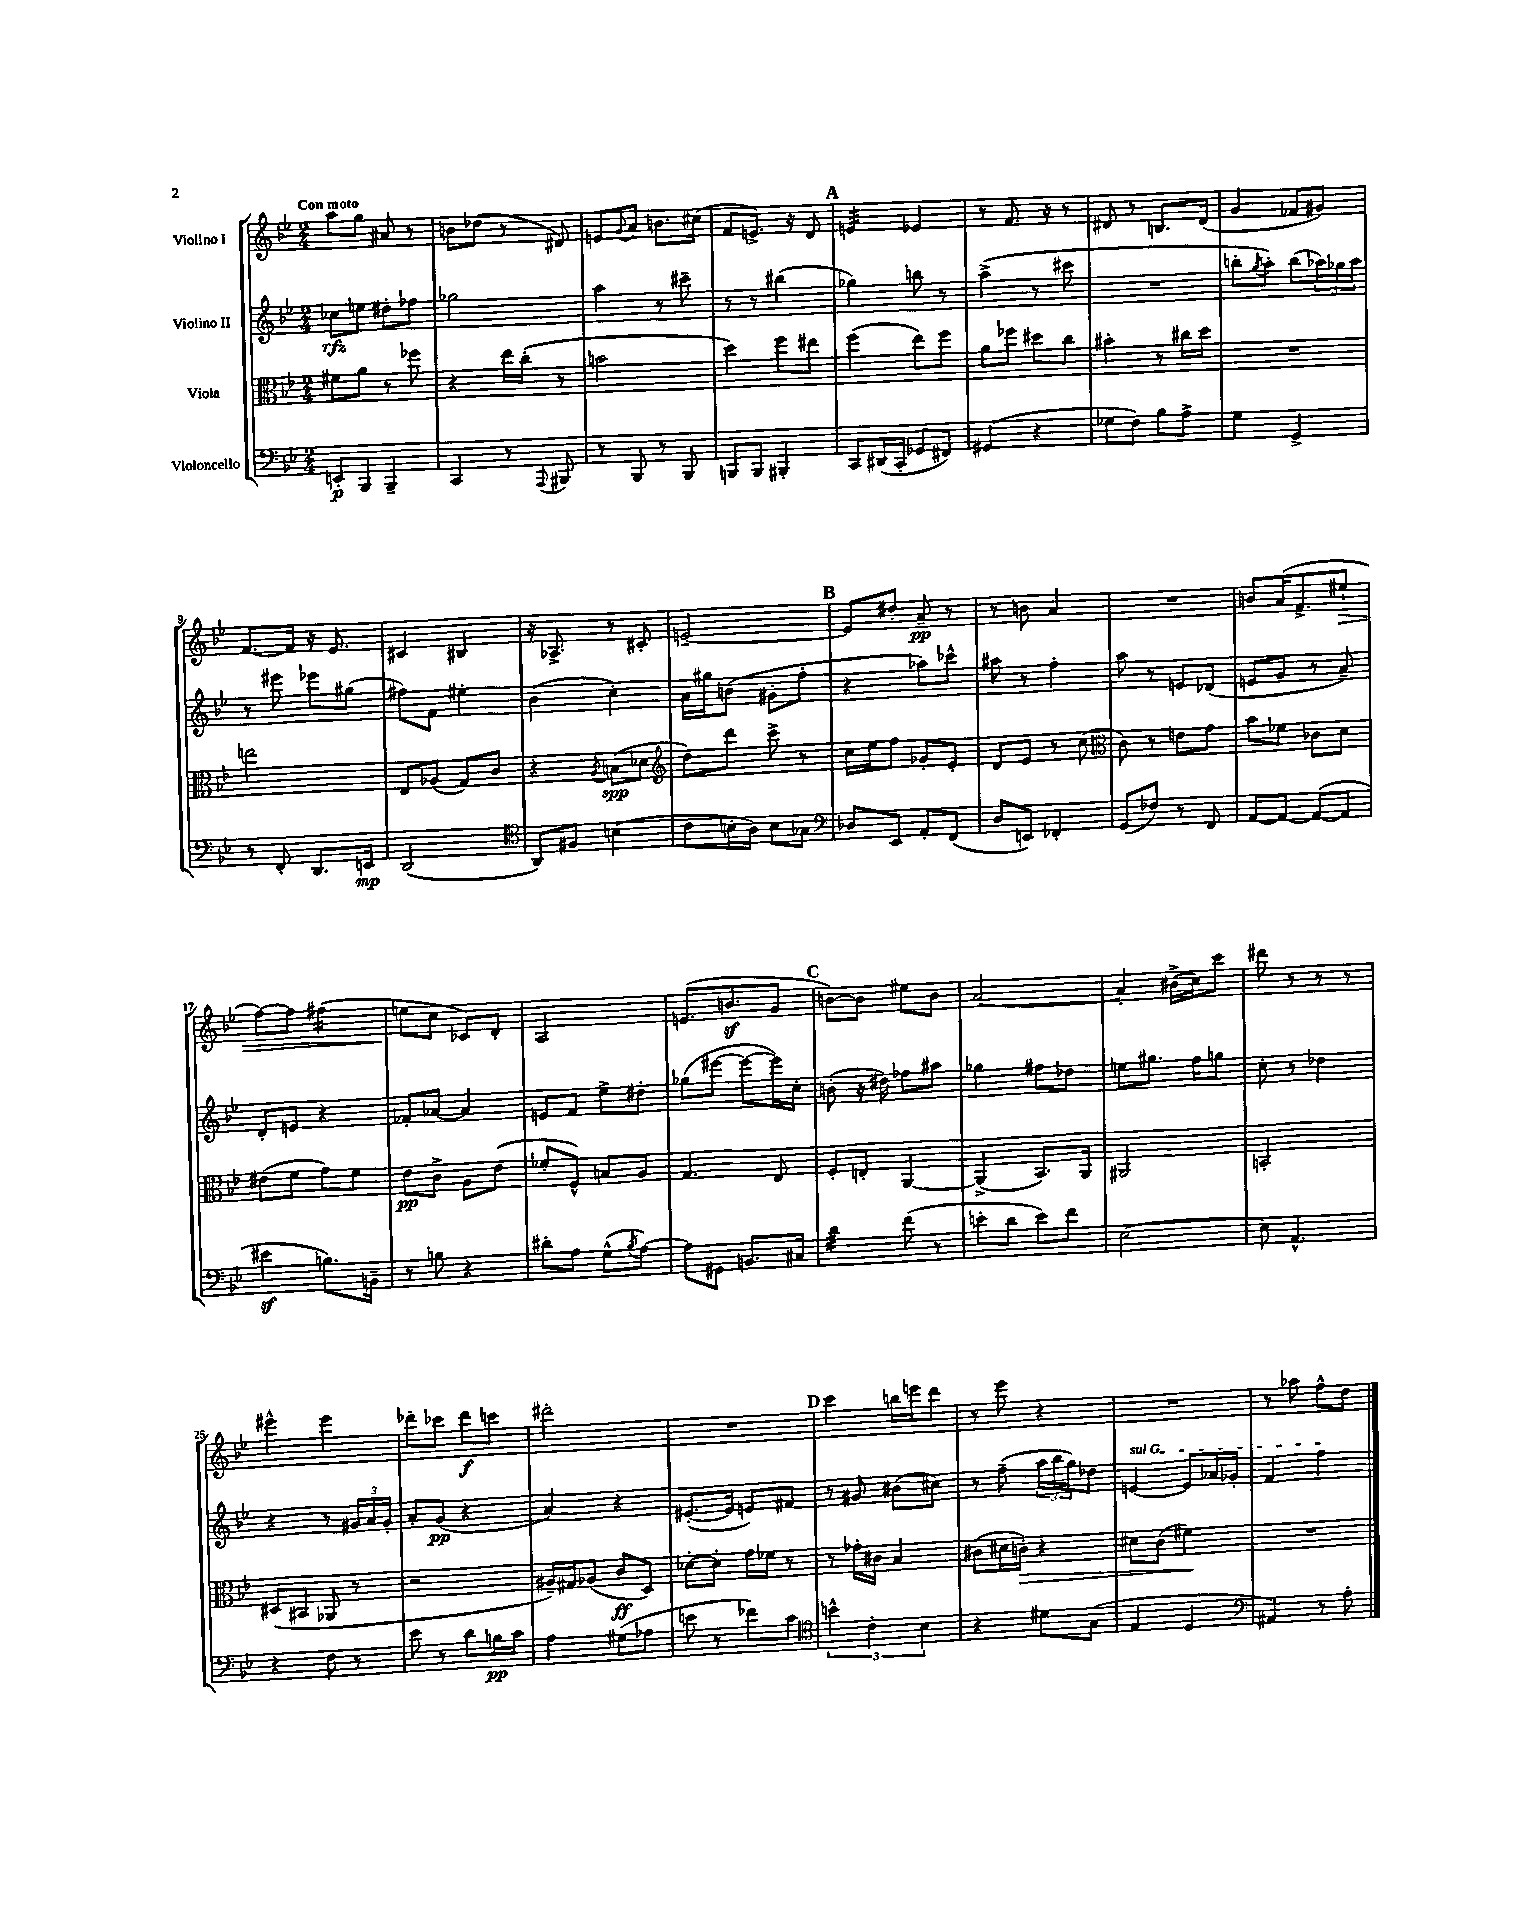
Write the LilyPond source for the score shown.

<<
\new StaffGroup <<
\new Staff = "s0" \with { instrumentName = "Violino I" } {
    \clef treble \key bes \major \numericTimeSignature \time 2/4 \tempo "Con moto"
    a''8 g''8 ais'8 r8 |
    b'8 des''8( r8 dis'8) |
    e'8 \appoggiatura { g'8 } a'8 b'8. cis''16( |
    f'8 e'8.->) r16 d'8 |
    \mark \markup { \bold "A" } e'4:32 ees'4 |
    r8 f'8. r16 r8 |
    dis'8 r8 b8. dis'16( |
    g'4 fes'8 gis'8) |
    f'8.~ f'16 r16 ees'8. |
    cis'4 bis4 |
    r16 aes8.-> r8 cis'8-. |
    e'2~-- |
    \mark \markup { \bold "B" } e'8 dis''8-. a'8--\pp r8 |
    r8 b'8 a'4 |
    R2 |
    b'8 a'16( f'8.-> eis''8-!\> |
    f''8~) f''8 fis''4:16( |
    e''8\! c''8 ces'8) d'8-. |
    a2 |
    e'8.( b'8.\sf g'8 |
    \mark \markup { \bold "C" } b'8~) b'8 eis''8 b'8 |
    a'2~ |
    a'4-. bis'16->( c''16) c'''8 |
    dis'''8 r8 r8 r8 |
    eis'''4-^ eis'''4 |
    des'''8-. ces'''8 des'''8\f c'''8 |
    dis'''2-. |
    R2 |
    \mark \markup { \bold "D" } c'''4 b''16 e'''16 d'''8 |
    r8 ees'''8 r4 |
    R2 |
    r8 aes''8 f''8-^ d''8 \bar "|." |
}
\new Staff = "s1" \with { instrumentName = "Violino II" } {
    \clef treble \key bes \major \numericTimeSignature \time 2/4
    ces''8\rfz e''8 dis''8-. fes''8 |
    ges''2 |
    a''4 r8 cis'''8-- |
    r8 r8 bis''4( |
    \mark \markup { \bold "A" } ges''4) b''8 r8 |
    a''4->( r8 cis'''8 |
    R2 |
    b''8-. \acciaccatura { g''8 } a''8-.) b''8( \tuplet 3/2 { aes''16) ges''16 aes''16 } |
    r8 eis'''8 ees'''8 gis''8( |
    fis''8) f'8 eis''4-. |
    bes'4( c''4-.) |
    a'16 gis''16 b'8( gis'8-. f''8-. |
    \mark \markup { \bold "B" } r4 aes''8) ces'''8-^ |
    ais''8 r8 f''4-. |
    a''8 r8 e'8 des'8( |
    e'8 g'8 r8 a'8--) |
    d'8-. e'8 r4 |
    fes'8-. aes'8~ aes'4 |
    e'8 f'8 ees''8-> dis''8-. |
    ges''8( eis'''8~ eis'''8~ eis'''16) c''16-. |
    \mark \markup { \bold "C" } b'8-.( r16 dis''16) fes''8 ais''8 |
    ges''4 fis''8 des''8 |
    e''8 gis''8. f''16 g''8 |
    c''8-. r8 des''4 |
    r4 r8 \tuplet 3/2 { gis'16 a'16 gis'16-. } |
    a'8-. g'8\pp( r4 |
    a'4) r4 |
    eis'8.~-.( eis'16 e'8) fis'8 |
    \mark \markup { \bold "D" } r8 gis'8 bis'8( cis''8) |
    r8 f''8--( \tuplet 3/2 { a''16 bes''16 g''16) } des''8 |
    \once \override TextSpanner.bound-details.left.text = \markup { \italic "sul G" } e'4~\startTextSpan e'8 aes'16 ges'16-. |
    f'4 f''4\stopTextSpan \bar "|." |
}
\new Staff = "s2" \with { instrumentName = "Viola" } {
    \clef alto \key bes \major \numericTimeSignature \time 2/4
    fis'8 a'8 r8 fes''8 |
    r4 ees''16 c''16-.( r8 |
    b'2 |
    d''4) f''8 eis''8 |
    \mark \markup { \bold "A" } f''4( ees''8) f''8 |
    a'8 fes''8 dis''8 c''8 |
    bis'4-. r8 cis''16 d''16 |
    R2 |
    e''2 |
    ees8 aes8( g8) c'8 |
    r4 \acciaccatura { a8 } b8\spp( des'8 |
    \clef treble d''8) d'''8 c'''8-> r8 |
    \mark \markup { \bold "B" } c''16 ees''16 f''8 ges'8-. ees'8-. |
    d'8 ees'8 r8 c''8( |
    \clef alto c'8) r8 e'8 g'8 |
    bes'8 fes'8 ces'8 d'8 |
    eis'8( f'8 g'8) f'8 |
    ees'8\pp c'8-> a8 ees'8( |
    fes'8-. f8-^) b8 a8 |
    g4. ees8 |
    \mark \markup { \bold "C" } f8-. e8-. a,4~ |
    a,4->( bes,8.) a,16 |
    ais,2 |
    b,2-. |
    dis8( bis,8 aes,8 r8 |
    r2 |
    ais16--) gis16 aes8( c'8\ff d8) |
    des'8~-. des'8-. g'16 fes'16 r8 |
    \mark \markup { \bold "D" } r8 ges'16-. cis'16 bes4 |
    cis'8( dis'16 c'16-.\>) r4 |
    dis'8 c'8( fis'4\!) |
    R2 \bar "|." |
}
\new Staff = "s3" \with { instrumentName = "Violoncello" } {
    \clef bass \key bes \major \numericTimeSignature \time 2/4
    e,8-.\p bes,,8 bes,,4-- |
    c,4 r8 \appoggiatura { a,,8 } bis,,8 |
    r8 bes,,8 r8 bes,,8 |
    b,,8 b,,8 bis,,4-. |
    \mark \markup { \bold "A" } c,8 dis,16( c,16-. ges,8 fis,8) |
    gis,4( r4 |
    ges8 f8) bes8 a8-> |
    g4 g,4-> |
    r8 f,8-. d,8. e,16\mp |
    d,2( |
    \clef tenor a,8) fis8 b4( |
    c'8 b16-. a16) b8 ges8 |
    \mark \markup { \bold "B" } \clef bass des8 ees,8 a,8-. f,8( |
    d8 e,8) fes,4-. |
    g,8( fes8) r8 f,8 |
    a,8~ a,8~ a,8~( a,8 |
    eis'4\sf b8.) b,16-- |
    r8 b8 r4 |
    dis'8-. a8 g8-^( \acciaccatura { bes8 } a8~) |
    a8 gis,8 b,8. cis16 |
    \mark \markup { \bold "C" } d'4:32 f'8( r8 |
    e'8-. d'8 e'8) f'8 |
    ees2~ |
    ees8 a,4.-^ |
    r4 f8 r8 |
    ees'8 r8 d'8 b16\pp c'16 |
    a4 gis8( aes8 |
    e'8 r8 fes'8) c'8 |
    \mark \markup { \bold "D" } \clef tenor \tuplet 3/2 { b'4-^ c'4-. bes4 } |
    r4 dis'8 g8( |
    ees4 d4 |
    \clef bass ais,4) r8 a8-. \bar "|." |
}
>>
>>
